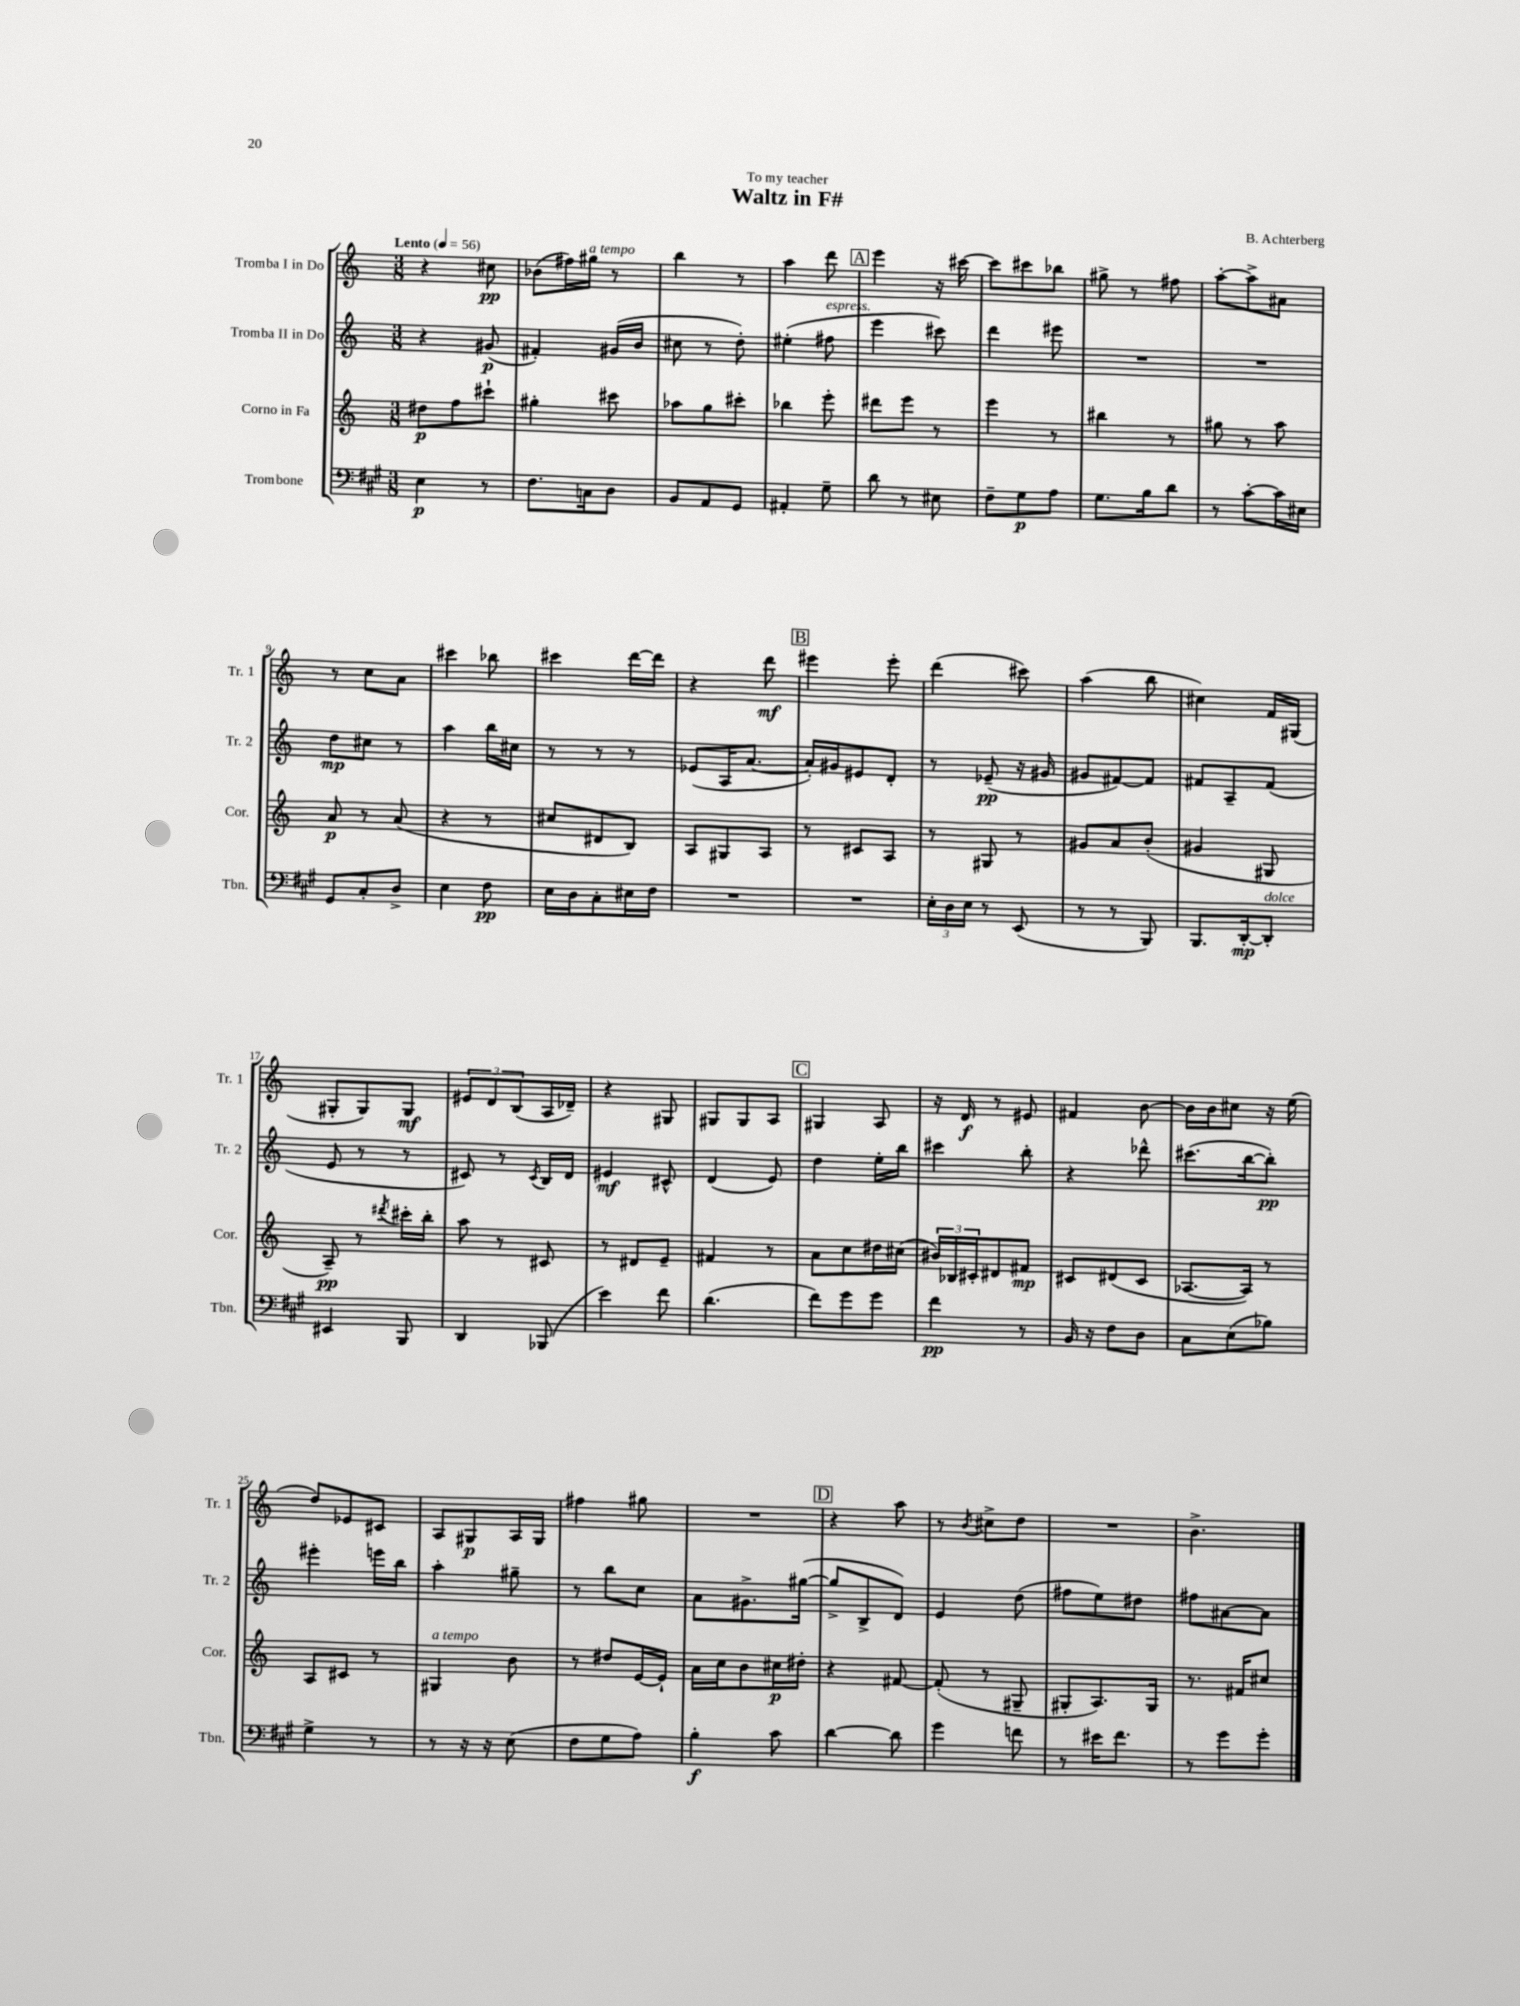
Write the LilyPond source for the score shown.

\header { title = "Waltz in F#" composer = "B. Achterberg" dedication = "To my teacher" }
<<
\new StaffGroup <<
\new Staff = "s0" \with { instrumentName = "Tromba I in Do" shortInstrumentName = "Tr. 1" } {
    \clef treble \key c \major \numericTimeSignature \time 3/8 \tempo "Lento" 4 = 56
    r4 cis''8\pp |
    bes'8( fis''16) gis''16^\markup { \italic "a tempo" } r8 |
    b''4 r8 |
    a''4 d'''8 |
    \mark \markup { \box "A" } e'''4 r16 cis'''16~ |
    cis'''8 cis'''8 bes''8 |
    gis''8-> r8 fis''8 |
    a''8~-. a''8-> ais'8 |
    r8 c''8 a'8 |
    cis'''4 bes''8 |
    cis'''4 d'''16~ d'''16 |
    r4 d'''8\mf |
    \mark \markup { \box "B" } eis'''4 eis'''8-. |
    d'''4( cis'''8) |
    a''4( b''8 |
    cis''4) f'16 gis16( |
    gis8-. gis8) gis8\mf |
    \tuplet 3/2 { eis'8 d'8 b8( } a16 des'16--) |
    r4 gis8 |
    gis8 gis8 a8 |
    \mark \markup { \box "C" } gis4 a8 |
    r16 d'16\f r8 eis'8 |
    fis'4 b'8~ |
    b'16 b'16 cis''8 r16 e''16( |
    d''8) ees'8 cis'8 |
    a8 gis8\p a16 gis16 |
    fis''4 gis''8 |
    R4. |
    \mark \markup { \box "D" } r4 a''8 |
    r8 \acciaccatura { b'8 } cis''8-> d''8 |
    R4. |
    b'4.-> \bar "|." |
}
\new Staff = "s1" \with { instrumentName = "Tromba II in Do" shortInstrumentName = "Tr. 2" } {
    \clef treble \key c \major \numericTimeSignature \time 3/8
    r4 gis'8\p( |
    fis'4-.) gis'16( b'16 |
    cis''8 r8 d''8-.) |
    eis''4-.( fis''8^\markup { \italic "espress." } |
    \mark \markup { \box "A" } e'''4 cis'''8) |
    d'''4 eis'''8 |
    R4. |
    R4. |
    d''8\mp cis''8 r8 |
    a''4 b''16 cis''16 |
    r8 r8 r8 |
    ees'8( a16 a'8.~ |
    \mark \markup { \box "B" } a'16-.) gis'16 eis'8 d'8-. |
    r8 ees'8--\pp( r16 gis'16 |
    gis'8 fis'8~) fis'8 |
    fis'8 a8-- fis'8( |
    e'8 r8 r8 |
    cis'8) r8 \acciaccatura { cis'8 } b16 d'16 |
    eis'4\mf cis'8-^ |
    d'4( e'8) |
    \mark \markup { \box "C" } d''4 e''16-. b''16 |
    cis'''4 b''8-. |
    r4 des'''8-^ |
    cis'''8.( b''16~ b''8-.\pp) |
    eis'''4-. e'''16 b''16 |
    a''4-. gis''8-- |
    r8 b''8 c''8 |
    a'8 gis'8.-> gis''16~( |
    \mark \markup { \box "D" } gis''8-> b8-> d'8) |
    e'4 d''8( |
    fis''8 e''8) dis''8 |
    fis''8 ais'8~ ais'8 \bar "|." |
}
\new Staff = "s2" \with { instrumentName = "Corno in Fa" shortInstrumentName = "Cor." } {
    \clef treble \key c \major \numericTimeSignature \time 3/8
    dis''8\p f''8 cis'''8-! |
    gis''4-. cis'''8 |
    aes''8 g''8 cis'''8-. |
    bes''4 e'''8-. |
    \mark \markup { \box "A" } dis'''8 e'''8 r8 |
    e'''4 r8 |
    bis''4 r8 |
    gis''8 r8 a''8 |
    a'8\p r8 a'8( |
    r4 r8 |
    cis''8 dis'8 b8) |
    a8 gis8 a8 |
    \mark \markup { \box "B" } r8 cis'8 a8 |
    r8 gis8 r8 |
    gis'8 a'8 b'8-.( |
    gis'4 gis8 |
    a8--\pp) r8 \acciaccatura { dis'''8 } cis'''16-. b''16-. |
    a''8 r8 cis'8 |
    r8 dis'8 e'8-- |
    fis'4 r8 |
    \mark \markup { \box "C" } a'8 c''8 dis''16 cis''16( |
    \tuplet 3/2 { bis'16) bes16 cis'16-. } dis'8 fis'8\mp |
    cis'8 dis'8( cis'8 |
    aes8.~ aes16) r8 |
    a8 cis'8 r8 |
    gis4^\markup { \italic "a tempo" } b'8 |
    r8 dis''8 e'16~ e'16-! |
    a'16 c''16 b'8 cis''16\p dis''16-. |
    \mark \markup { \box "D" } r4 fis'8~ |
    fis'8-.( r8 gis8-- |
    gis8-. a8.) gis16 |
    r8. fis'16 cis''8 \bar "|." |
}
\new Staff = "s3" \with { instrumentName = "Trombone" shortInstrumentName = "Tbn." } {
    \clef bass \key a \major \numericTimeSignature \time 3/8
    e4\p r8 |
    fis8. c16 d8 |
    b,8 a,8 gis,8 |
    ais,4-. gis8-- |
    \mark \markup { \box "A" } d'8 r8 eis8 |
    fis8-- gis8\p a8 |
    gis8. b16 d'8 |
    r8 cis'8~-. cis'16 eis16 |
    gis,8 cis8-. d8-> |
    e4 fis8\pp |
    e16 d16 cis8-. eis16 fis16 |
    R4. |
    \mark \markup { \box "B" } R4. |
    \tuplet 3/2 { e16-. d16 e16 } r8 e,8( |
    r8 r8 b,,8) |
    b,,8. d,16~-.\mp d,8-.^\markup { \italic "dolce" } |
    eis,4 b,,8 |
    d,4 bes,,8( |
    e'4) fis'8 |
    d'4.( |
    \mark \markup { \box "C" } fis'8) gis'8 gis'8 |
    fis'4\pp r8 |
    b,16 r16 fis8 d8 |
    cis8 e8( bes8) |
    gis4-> r8 |
    r8 r16 r16 e8( |
    fis8 gis8 a8) |
    b4-.\f cis'8 |
    \mark \markup { \box "D" } d'4~ d'8 |
    gis'4 f'8 |
    r8 eis'16 fis'8. |
    r8 gis'8 gis'8-. \bar "|." |
}
>>
>>
